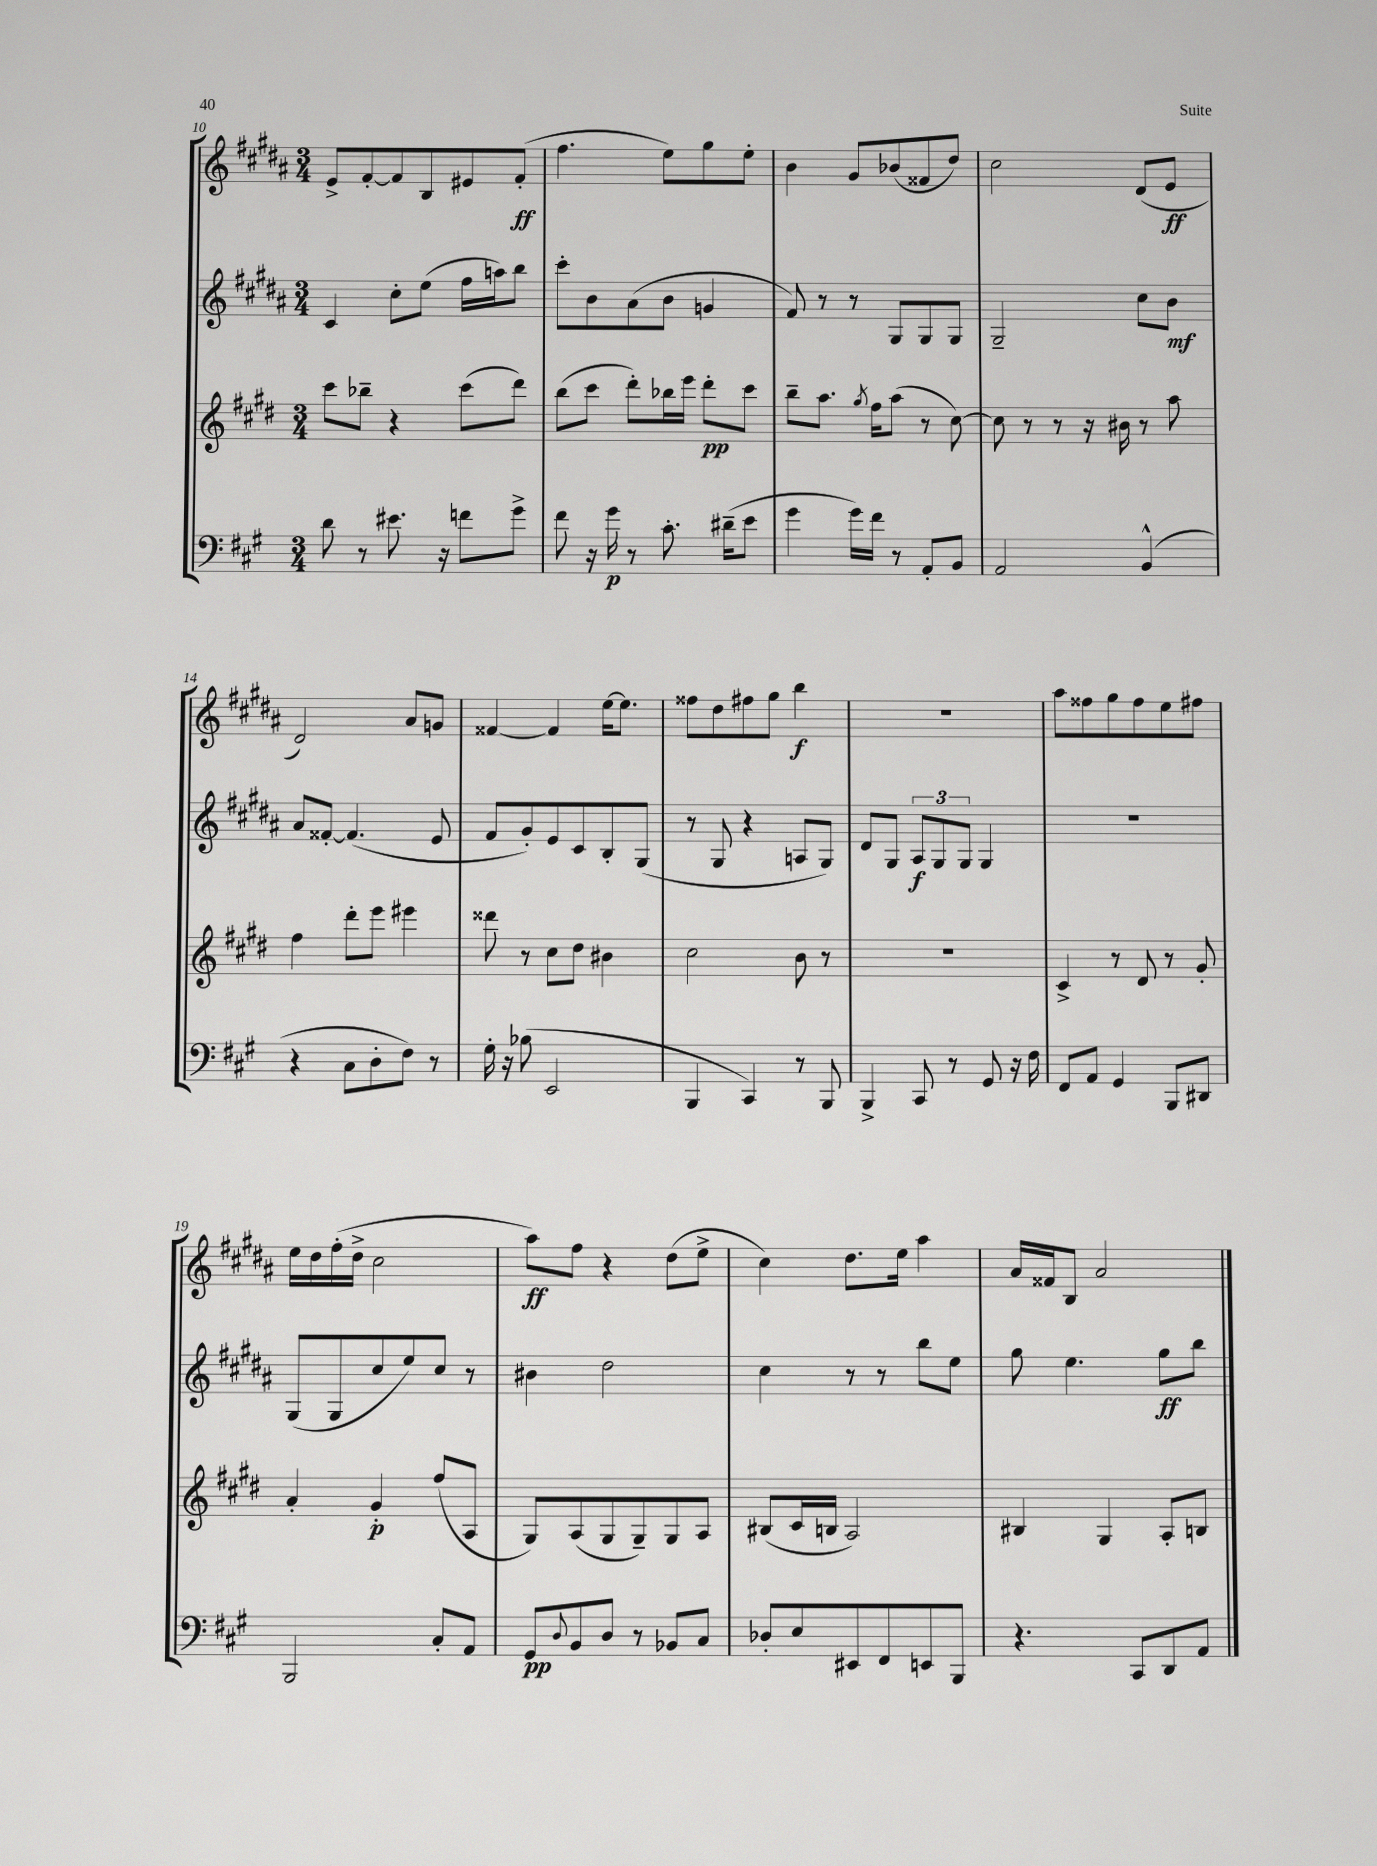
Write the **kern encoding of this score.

**kern	**kern	**kern	**kern
*staff4	*staff3	*staff2	*staff1
*clefF4	*clefG2	*clefG2	*clefG2
*k[f#c#g#]	*k[f#c#g#d#]	*k[f#c#g#d#a#]	*k[f#c#g#d#a#]
*M3/4	*M3/4	*M3/4	*M3/4
8d	8ccc#	4c#	8e^
8r	8bb-~	.	[8f#'
8.e#	4r	8cc#'	8f#]
.	.	(8ee	8B
16r	.	.	.
8f	(8ccc#	16ff#	8e#
.	.	16aa)	.
8g#^	8ddd#)	8bb	(8f#'
=	=	=	=
8f#	(8bb	8ccc#'	4.ff#
16r	8ccc#	8b	.
16g#	.	.	.
8r	8ddd#')	(8a#	.
8.c#'	16bb-	8b	8ee)
.	16eee	.	.
.	8ddd#'	4g	8gg#
(16d#~	.	.	.
8e	8ccc#	.	8ee'
=	=	=	=
4g#	8bb~	8f#)	4b
.	8.aa	8r	.
16g#)	.	8r	8g#
.	8qgg#	.	.
16f#	16ff#	.	.
8r	(8aa	8G#	(8b-
8AA'	8r	8G#	8f##
8BB	[8cc#)	8G#	8dd#)
=	=	=	=
2AA	8cc#]	2G#~	2cc#
.	8r	.	.
.	8r	.	.
.	16r	.	.
.	16b#	.	.
(4BB^^	8r	8cc#	(8d#
.	8aa	8b	8e
=	=	=	=
4r	4ff#	8a#	2d#)
.	.	[8f##'	.
8C#	8ddd#'	(4.f##]	.
8D'	8eee	.	.
8F#)	4eee#	.	8a#
8r	.	8e	8g
=	=	=	=
16G#'	8ddd##	8f#	[4f##
16r	.	.	.
(8B-	8r	8g#')	.
2EE	8cc#	8e	4f##]
.	8dd#	8c#	.
.	4b#	8B'	[16ee
.	.	.	8.ee]
.	.	(8G#	.
=	=	=	=
4BBB	2cc#	8r	8ff##
.	.	8G#	8dd#
4CC#)	.	4r	8ff#
.	.	.	8gg#
8r	8b	8A	4bb
8BBB	8r	8G#)	.
=	=	=	=
4BBB^	2.r	8d#	2.r
.	.	8G#	.
8CC#	.	12A#	.
.	.	12G#	.
8r	.	.	.
.	.	12G#	.
8GG#	.	4G#	.
16r	.	.	.
16F#	.	.	.
=	=	=	=
8FF#	4c#^	2.r	8aa#
8AA	.	.	8ff##
4GG#	8r	.	8gg#
.	8d#	.	8ff##
8BBB	8r	.	8ee
8DD#	8g#'	.	8ff#
=	=	=	=
2BBB	4a'	(8G#	16ee
.	.	.	16dd#
.	.	8G#	(16ff#'
.	.	.	16dd#^
.	4g#'	8cc#	2cc#
.	.	8ee)	.
8C#'	(8ff#	8cc#	.
8AA	8A	8r	.
=	=	=	=
8GG#	8G#)	4b#	8aa#)
8qqD	.	.	.
8BB	(8A	.	8ff#
8D	8G#	2dd#	4r
8r	8G#~)	.	.
8BB-	8G#	.	(8dd#
8C#	8A	.	8ee^
=	=	=	=
8D-'	(8B#	4cc#	4cc#)
8E	16c#	.	.
.	16B	.	.
8EE#	2A)	8r	8.dd#
8FF#	.	8r	.
.	.	.	16ee
8EE	.	8bb	4aa#
8BBB	.	8ee	.
=	=	=	=
4.r	4B#	8gg#	16a#
.	.	.	16f##
.	.	4.ee	8B
.	4G#	.	2a#
8CC#	.	.	.
8DD	8A'	8gg#	.
8AA	8B	8bb	.
==	==	==	==
*-	*-	*-	*-
